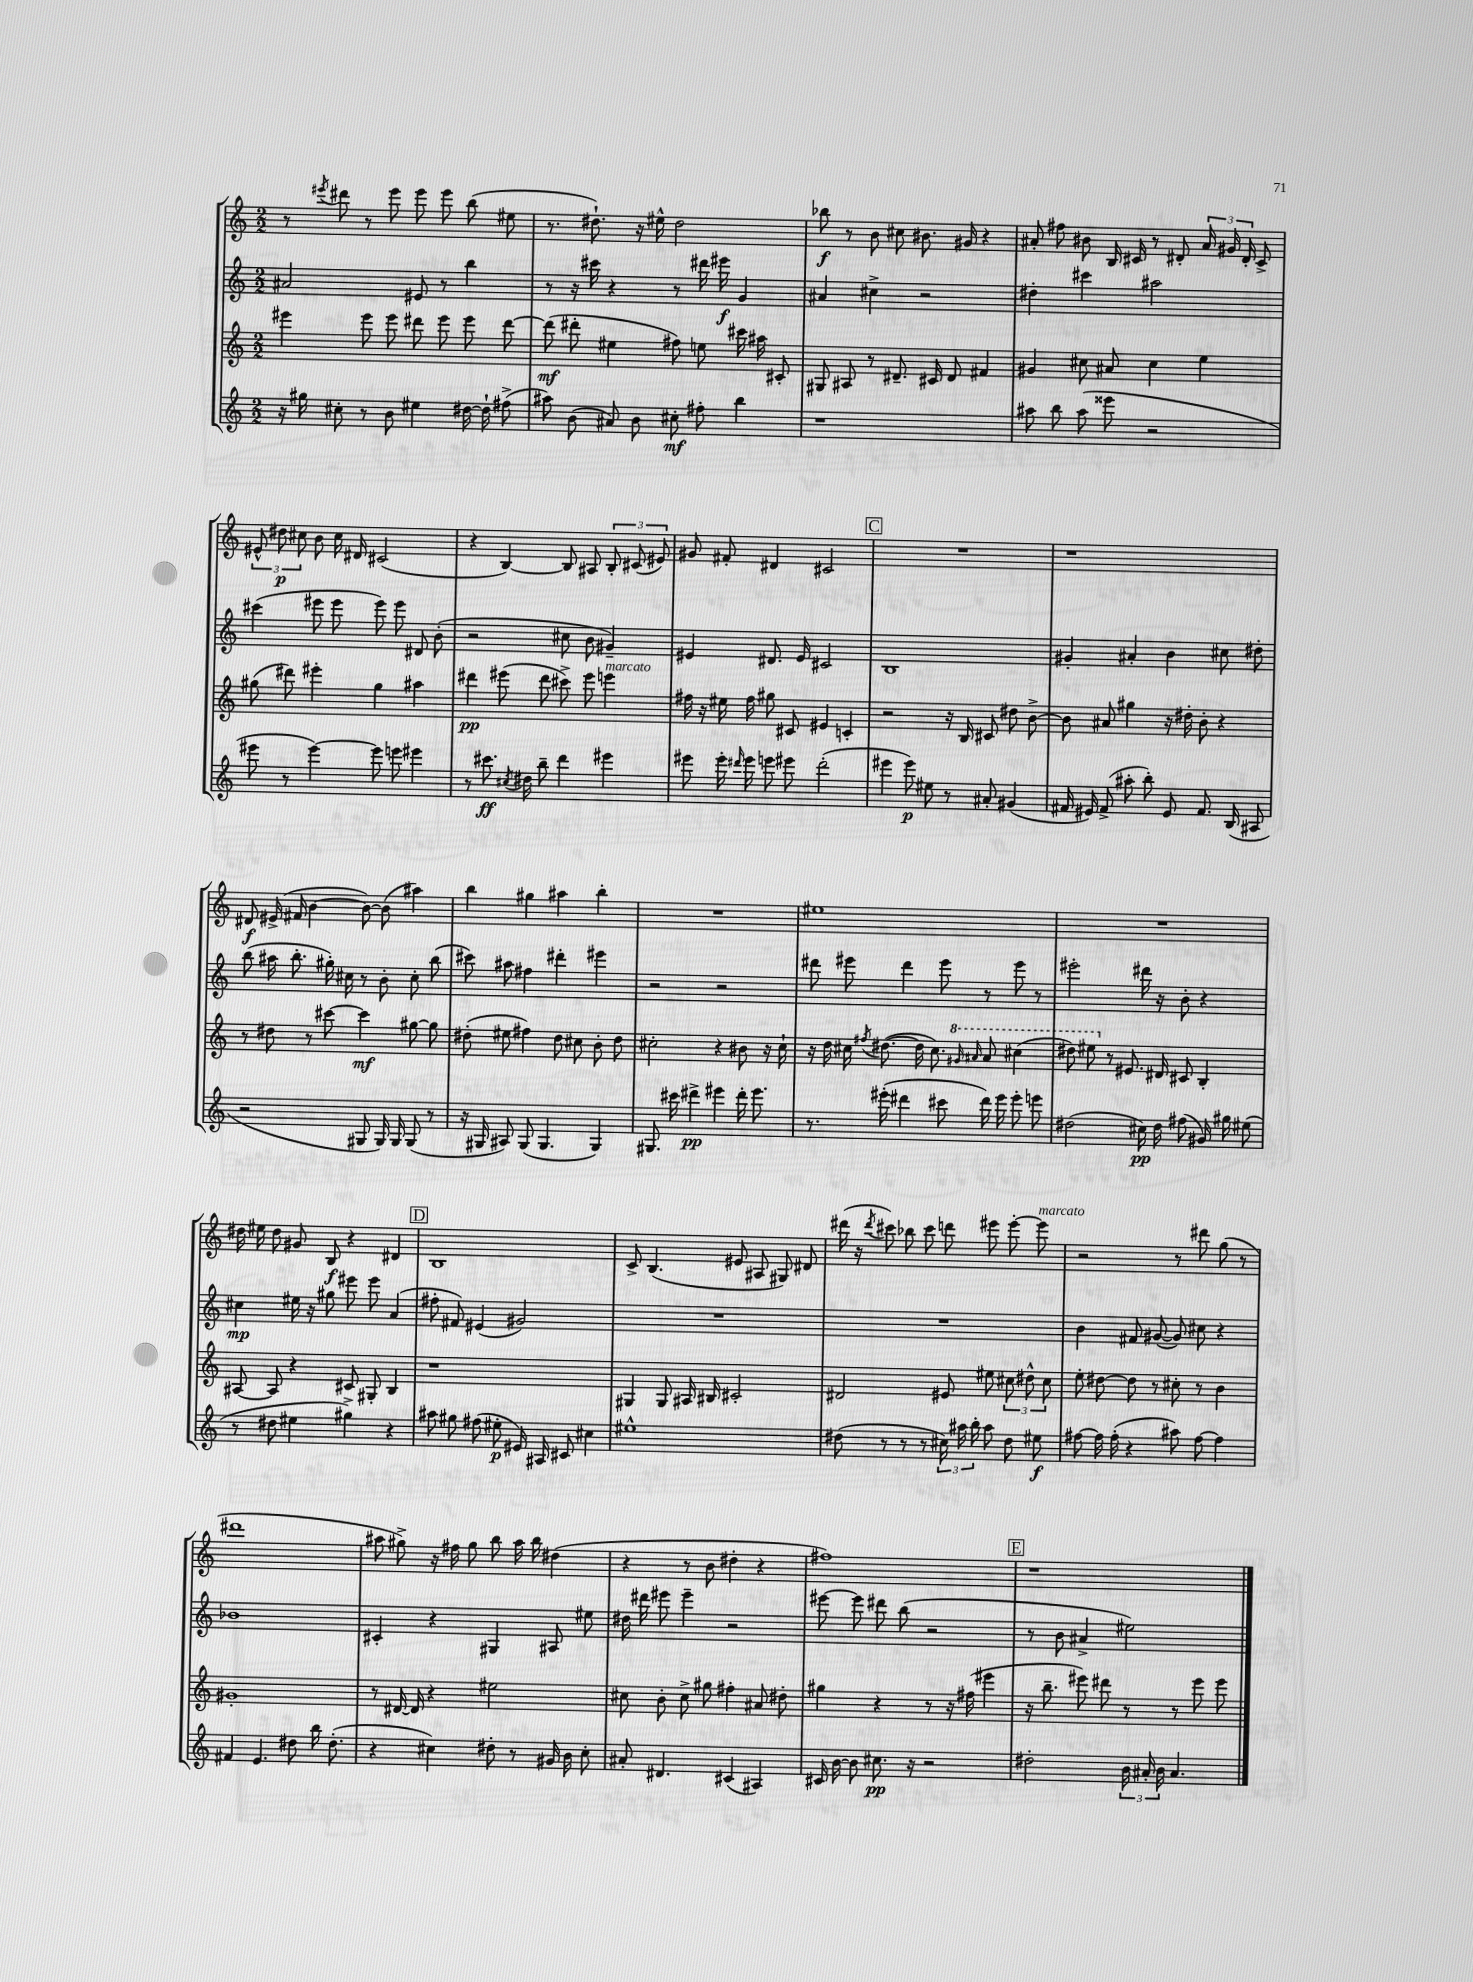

**kern	**kern	**kern	**kern
*staff4	*staff3	*staff2	*staff1
*clefG2	*clefG2	*clefG2	*clefG2
*k[]	*k[]	*k[]	*k[]
*M2/2	*M2/2	*M2/2	*M2/2
16r	4eee#	2a#	8r
16gg#	.	.	.
.	.	.	8qeee#
8cc#'	.	.	8ddd#
8r	8eee#	.	8r
8b	8eee#	.	8eee#
4ee#	8ddd#	8e#	8eee#
.	8eee#	8r	8eee#
[16dd#	8eee#	4bb	(8bb
16dd#`]	.	.	.
(8ff#^	[8ddd#	.	8ee#
=	=	=	=
8aa#)	(8ddd#]	8r	8.r
(8b	8ddd#'	16r	.
.	.	16ccc#	8.dd#`)
8a#)	4ee#	4r	.
8b	.	.	16r
.	.	.	16ee#^^
8cc#'	8ff#)	8r	2dd#
8ff#'	8ee	16ddd#	.
.	.	16eee#	.
4bb	16ccc#	4g	.
.	16aa#	.	.
.	8c#'	.	.
=	=	=	=
1r	8G#	4a#	8bb-
.	8A#	.	8r
.	8r	4cc#^	8b
.	8.d#~	.	8cc#
.	.	2r	8.b#
.	16c#	.	.
.	8d#	.	.
.	.	.	16g#
.	4f#	.	4r
=	=	=	=
8aa#	4g#	4dd#'	8a#'
8bb	.	.	8ff#
(8aa#	8cc#	4ccc#	8b#
8eee##	8a#	.	16B
.	.	.	16c#
2r	4cc#	2aa#	8r
.	.	.	8d#'
.	4ee	.	24a#
.	.	.	24g#
.	.	.	24d#'
.	.	.	8c#^
=	=	=	=
8eee#	(8gg#	(4ccc#	12e#^^
.	.	.	12dd#
8r	8ddd#)	.	.
.	.	.	12cc#
[4eee#)	4eee#'	8eee#	8b
.	.	8eee#	16cc#
.	.	.	16d#
8eee#]	4gg#	8eee#)	(2c#
8eee	.	8eee#	.
4eee#	4aa#	8d#	.
.	.	(8b'	.
=	=	=	=
8r	4ddd#	2r	4r
8.ccc#	.	.	.
.	(8eee#	.	[4B)
8qcc#	.	.	.
16dd#	.	.	.
8bb~	8ddd#	.	.
4ddd	8ccc#^)	8cc#	8B]
.	8eee#	8b	8A#
4eee#	4eee	4g#~)	12B'
.	.	.	(12c#
.	.	.	12e#)
=	=	=	=
8eee#	16ff#	4e#	8g#
.	16r	.	.
16eee#'	16ee#	.	8f#'
16qqddd#	.	.	.
16eee#	16ff#	.	.
8eee	8gg#	8.d#	4d#
8eee#	8c#	.	.
.	.	16e#	.
(2ddd#'	4e#	2c#	2c#
.	4c'	.	.
=	=	=	=
4eee#	2r	1B	1r
8eee#)	.	.	.
8ee#	.	.	.
8r	16r	.	.
.	16B	.	.
8a#'	8c#	.	.
(4g#	8dd#	.	.
.	[8b^	.	.
=	=	=	=
16f#	8b]	4g#'	1r
16e#)	.	.	.
(8f#^	8a#	.	.
8aa#'	4gg#	4a#'	.
8bb')	.	.	.
8e#	16r	4b	.
.	16dd#'	.	.
8.f#	8b'	.	.
.	4r	8cc#	.
(16B	.	.	.
8A#	.	8dd#'	.
=	=	=	=
2r	8r	(8bb	8d#
.	8dd#	16aa#	(16e#^
.	.	8.bb'	16f#
.	8r	.	[4b
.	[8ccc#	16gg#')	.
.	.	16cc#	.
8G#	4ccc#]	8r	8b_)
16G#)	.	8b'	(8b]
16G#	.	.	.
(8G#	[8gg#	8cc#'	4aa#)
8r	8gg#]	(8bb	.
=	=	=	=
16r	(8dd#'	8ccc#)	4bb
16G#	.	.	.
8A#)	8ee#	8aa#	.
(8G#	4ff#)	4ff#	4gg#
4.G#	.	.	.
.	8dd#	4ddd#'	4aa#
.	8cc#	.	.
4G#)	8b'	4eee#	4bb'
.	8dd#	.	.
=	=	=	=
8.G#	2cc#'	2r	1r
16ccc#	.	.	.
4ddd#^	.	.	.
4eee#	4r	2r	.
16ddd#'	8b#	.	.
8.eee#	.	.	.
.	16r	.	.
.	16cc#`	.	.
=	=	=	=
8.r	16r	8ddd#	1ee#
.	16dd	.	.
.	16cc#	8eee#	.
.	8qff#	.	.
(16eee#'	([8.dd#	.	.
4ddd#	.	4ddd#	.
.	16dd#]	.	.
.	8.cc#)	.	.
8ccc#	.	8eee#	.
.	16qqgg#	.	.
.	16qqaa#	.	.
16ddd#)	8aa#	8r	.
16eee#	.	.	.
8eee#'	(4ccc#	8eee#	.
8eee	.	8r	.
=	=	=	=
(2dd#	8ddd#)	2eee#'	1r
.	8eee#	.	.
.	8r	.	.
.	8.e#	.	.
16cc#)	.	16ddd#	.
16dd#	16d#	16r	.
(8ff#	8c#	8b'	.
16g#)	4B'	4r	.
16gg#	.	.	.
(8ee#	.	.	.
=	=	=	=
8r	[8A#	4cc#	16dd#
.	.	.	16ee#
8dd#	8A#]	.	8dd#
4ee#	4r	16ee#	8g#
.	.	16r	.
.	.	8gg#	8B
4gg#^)	8c#	8eee#	4r
.	8G#'	8eee#	.
4r	4B	(4a	4d#
=	=	=	=
8aa#	1r	8ff#'	1B
8gg#	.	8f#)	.
(8ff#	.	(4e#	.
8ee#'	.	.	.
16e#)	.	2g#)	.
16A#	.	.	.
8c#	.	.	.
4cc#	.	.	.
=	=	=	=
1ee#^^	4G#	1r	8c^
.	.	.	(4.B
.	8G#	.	.
.	16A#	.	.
.	16B#	.	.
.	2c#'	.	8e#
.	.	.	8A#
.	.	.	8G#)
.	.	.	8d#
=	=	=	=
(8dd#	2d#	1r	(16ddd#
.	.	.	16r
.	.	.	8qddd#
8r	.	.	8ccc#)
8r	.	.	8bb-
8r	.	.	8ccc#
24cc#)	8e#	.	8ddd
24aa#	.	.	.
24bb'	.	.	.
8aa#	8ee#	.	8eee#
8dd#	12cc#	.	[8eee#'
.	12dd#^^	.	.
8ee#	.	.	8eee#]
.	12cc#	.	.
=	=	=	=
[8ff#	8ee'	4b	2r
16ff#]	[8dd#	.	.
(16ff#'	.	.	.
4r	8dd#]	8f#	.
.	8r	([8g#	.
8aa#)	8cc#'	8g#])	8r
[8ff#	8r	8cc#	8ddd#
4ff#]	4b	4r	(8gg
.	.	.	8r
=	=	=	=
4f#	1g#'	1b-	1ddd#
4.e	.	.	.
8dd#	.	.	.
16bb	.	.	.
(8.dd#'	.	.	.
=	=	=	=
4r	8r	4c#'	8aa#
.	[16d#	.	8gg#^)
.	16d#]	.	.
4cc#)	4r	4r	16r
.	.	.	16ff#
.	.	.	8gg#
8dd#'	2ee#	4G#	8bb
8r	.	.	16aa#
.	.	.	16bb
16g#	.	8A#	(4dd#
16b	.	.	.
8cc#'	.	8ee#	.
=	=	=	=
8a#'	8cc#	16dd#	4r
.	.	16ddd#	.
4.d#	8b'	8eee#	.
.	8cc#^	4eee#~	8r
.	8gg#	.	8b
(4c#	4ff#'	2r	4dd#'
4A#)	8a#	.	4r
.	8dd#'	.	.
=	=	=	=
16c#	4gg#	[8eee#	1ff#)
[16b	.	.	.
8b]	.	8eee#]	.
8.cc#	4r	8ddd#	.
.	.	(8bb	.
16r	.	.	.
2r	8r	2r	.
.	16r	.	.
.	(16ff#	.	.
.	4eee#	.	.
=	=	=	=
2dd#'	16r	8r	1r
.	8.bb~	.	.
.	.	8b	.
.	8eee#)	4a#^	.
.	8ddd#	.	.
24b	8r	2ee#)	.
24a#'	.	.	.
24b	.	.	.
4.a#	8r	.	.
.	8eee#	.	.
.	8eee#	.	.
==	==	==	==
*-	*-	*-	*-
